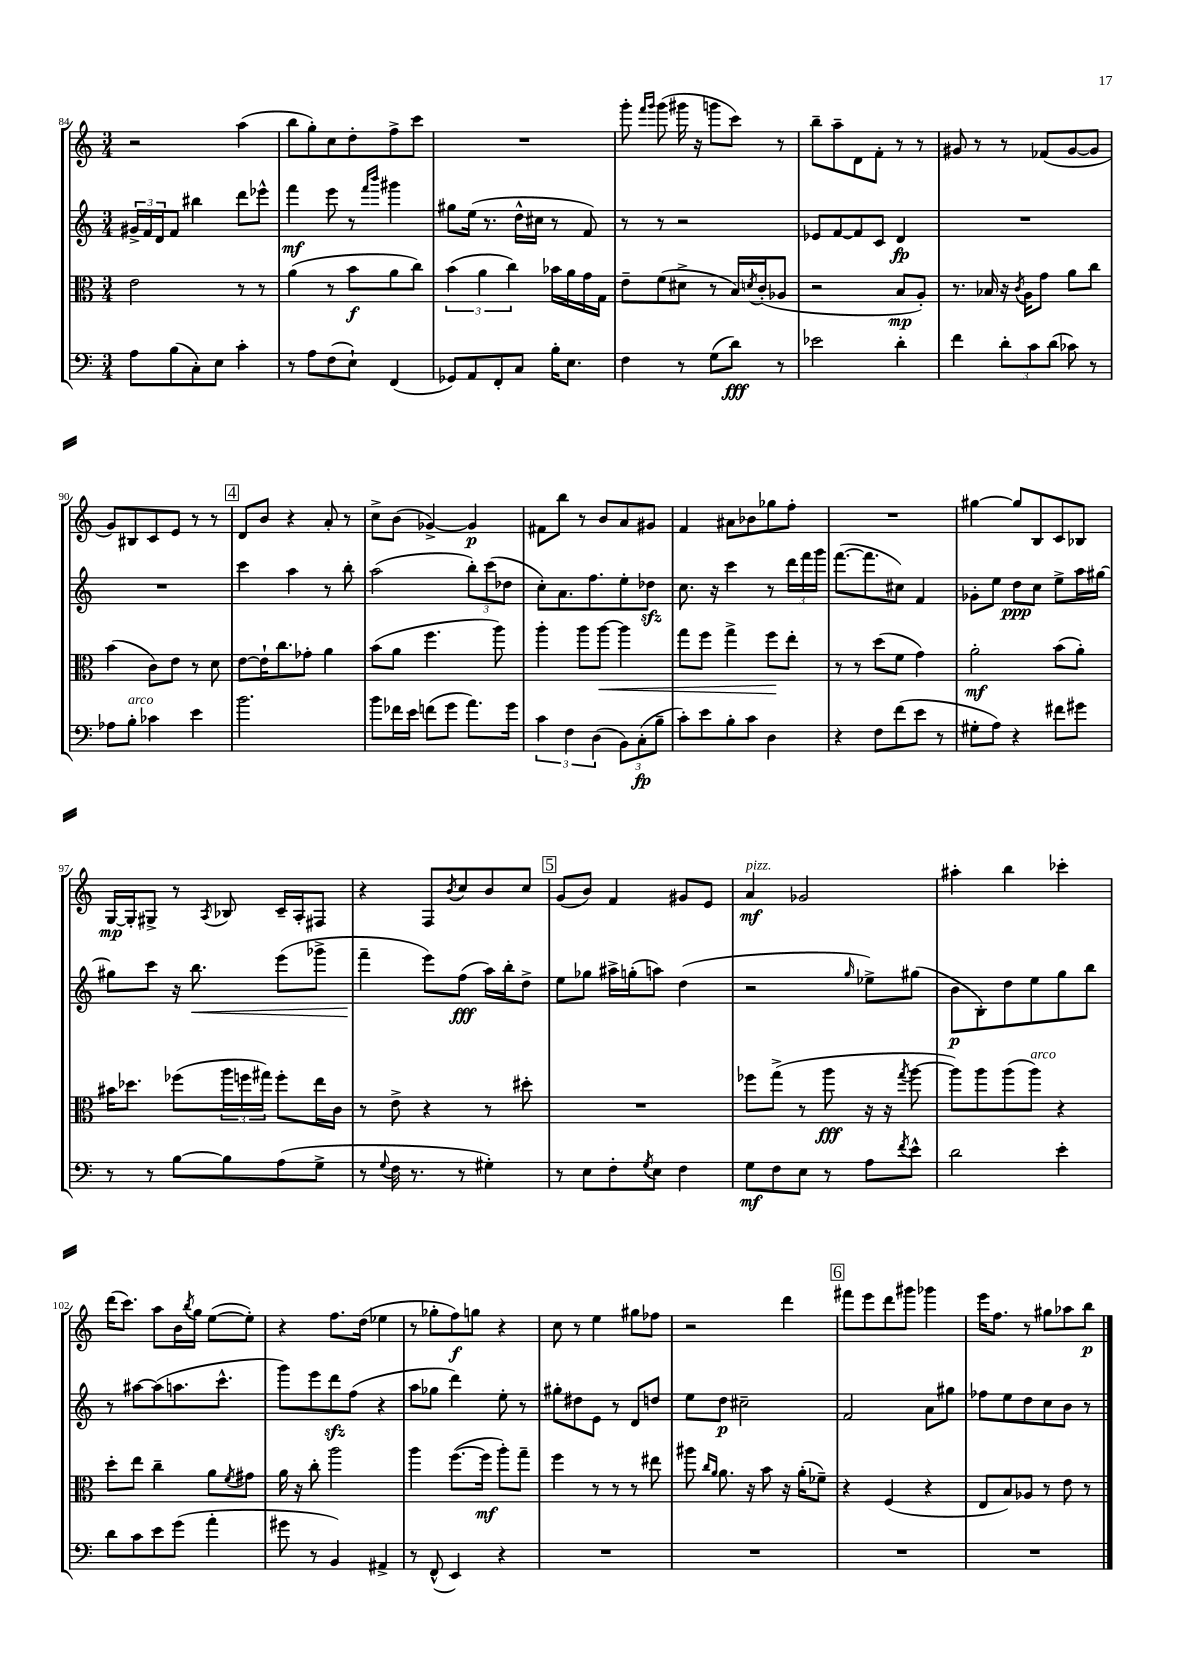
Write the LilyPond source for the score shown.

<<
\new StaffGroup <<
\new Staff = "s0" {
    \clef treble \key c \major \numericTimeSignature \time 3/4
    r2 a''4( |
    b''8 g''8-.) c''8 d''8-. f''8-> c'''8 |
    R2. |
    g'''8-. \grace { f'''16 g'''16 } g'''8( gis'''16 r16 g'''8 c'''8) r8 |
    b''8-- a''8-- d'8 f'8-. r8 r8 |
    gis'8 r8 r8 fes'8( gis'8~ gis'8 |
    g'8) bis8 c'8 e'8 r8 r8 |
    \mark \markup { \box "4" } d'8 b'8 r4 a'8-. r8 |
    c''8-> b'8( ges'4~->) ges'4\p |
    fis'8 b''8 r8 b'8 a'8 gis'8 |
    f'4 ais'8 bes'8 ges''8 f''8-. |
    R2. |
    gis''4~ gis''8 b8 c'8 bes8 |
    g16~\mp g16-. gis8-> r8 \acciaccatura { a8 } bes8 c'16-- a16-. fis8 |
    r4 f8 \acciaccatura { b'8 } c''8 b'8 c''8 |
    \mark \markup { \box "5" } g'8( b'8) f'4 gis'8 e'8 |
    a'4\mf^\markup { \italic "pizz." } ges'2 |
    ais''4-. b''4 ces'''4-. |
    d'''16( c'''8.) a''8 b'16 \acciaccatura { b''8 } g''16 e''8~( e''8-.) |
    r4 f''8. d''16( ees''4 |
    r8 ges''8-. f''8\f) g''8 r4 |
    c''8 r8 e''4 gis''8 fes''8 |
    r2 d'''4 |
    \mark \markup { \box "6" } fis'''8 e'''8 d'''8 gis'''8 ges'''4 |
    e'''16 f''8. r8 gis''8 aes''8 b''8\p \bar "|." |
}
\new Staff = "s1" {
    \clef treble \key c \major \numericTimeSignature \time 3/4
    \tuplet 3/2 { gis'16-> f'16 d'16 } f'8 bis''4 d'''8 ees'''8-^ |
    f'''4\mf e'''8 r8 \grace { f'''16 b'''16 } gis'''4 |
    gis''8 e''16( r8. d''16-^ cis''16 r8 f'8) |
    r8 r8 r2 |
    ees'8 f'8~ f'8 c'8 d'4\fp |
    R2. |
    R2. |
    \mark \markup { \box "4" } c'''4 a''4 r8 b''8-. |
    a''2( \tuplet 3/2 { b''8-.) c'''8( des''8 } |
    c''8-.) a'8. f''8. e''8-. des''8\sfz |
    c''8. r16 c'''4 r8 \tuplet 3/2 { d'''16 f'''16 g'''16 } |
    f'''8.~( f'''8. cis''8) f'4 |
    ges'8-. e''8 d''8\ppp c''8 e''8-> a''16 gis''16~ |
    gis''8 c'''8 r16 b''8.\< e'''8( ges'''8-> |
    f'''4--\! e'''8) f''8\fff( a''16) b''16-. d''8-> |
    \mark \markup { \box "5" } e''8 ges''8 ais''16-> g''16-.( a''8) d''4( |
    r2 \grace { g''16 } ees''8->) gis''8( |
    b'8\p b8-.) d''8 e''8 g''8 b''8 |
    r8 ais''8~ ais''8( a''8. c'''8.-^ |
    g'''8) e'''8 d'''8\sfz f''8( r4 |
    a''8 ges''8 d'''4) e''8-. r8 |
    gis''8-. dis''8 e'8 r8 d'8 d''8 |
    e''8 d''8\p cis''2-- |
    \mark \markup { \box "6" } f'2 a'8 gis''8 |
    fes''8 e''8 d''8 c''8 b'8 r8 \bar "|." |
}
\new Staff = "s2" {
    \clef alto \key c \major \numericTimeSignature \time 3/4
    e'2 r8 r8 |
    a'4( r8 b'8\f a'8 c''8) |
    \tuplet 3/2 { b'4( a'4 c''4) } bes'16 a'16 g'16 g16 |
    e'8-- f'8( dis'8-> r8 b16) \acciaccatura { d'8 } c'16-.( aes8 |
    r2 b8\mp a8-.) |
    r8. bes16 r16 \acciaccatura { c'8 } a16 g'8 a'8 c''8 |
    b'4( c'8) e'8 r8 d'8 |
    \mark \markup { \box "4" } e'8~ e'16-! c''8. ges'8-. a'4 |
    b'8( a'8 f''4. a''8) |
    a''4-. a''8 a''8~\< a''4 |
    g''8 f''8 g''4-> f''8\! e''8-. |
    r8 r8 d''8( f'8 g'4) |
    a'2-.\mf b'8( a'8-.) |
    bis'16 des''8. fes''8( \tuplet 3/2 { a''16 f''16 gis''16) } f''8-. e''16 c'16 |
    r8 e'8-> r4 r8 dis''8-. |
    \mark \markup { \box "5" } R2. |
    fes''8 g''8->( r8 a''8\fff r16 r16 \acciaccatura { g''8 } a''8~ |
    a''8) a''8 a''8( a''8^\markup { \italic "arco" }) r4 |
    d''8-. e''8 c''4-- a'8 \acciaccatura { f'8 } gis'8 |
    a'16 r16 c''8-. a''2 |
    a''4 f''8.~( f''16\mf a''8-.) g''8-- |
    f''4 r8 r8 r8 eis''8 |
    ais''8 \grace { c''16 a'16 } a'8. r16 b'8 r16 a'16-.( fes'8--) |
    \mark \markup { \box "6" } r4 f4( r4 |
    e8 b8) aes8 r8 e'8 r8 \bar "|." |
}
\new Staff = "s3" {
    \clef bass \key c \major \numericTimeSignature \time 3/4
    a8 b8( c8-.) e8 c'4-. |
    r8 a8 f8( e8-!) f,4( |
    ges,8) a,8 f,8-. c8 b16-. e8. |
    f4 r8 g8( d'8\fff) r8 |
    ees'2 d'4-. |
    f'4 \tuplet 3/2 { d'8-. c'8 d'8( } ces'8) r8 |
    aes8 b8-.^\markup { \italic "arco" } ces'4 e'4 |
    \mark \markup { \box "4" } b'2. |
    b'8 fes'16 e'16 f'8( g'8 a'8.) g'16 |
    \tuplet 3/2 { c'4 f4 d4( } \tuplet 3/2 { b,8) c8-.\fp( b8-- } |
    c'8-.) e'8 b8-. c'8 d4 |
    r4 f8 f'8( e'8 r8 |
    gis8-. a8) r4 fis'8 gis'8 |
    r8 r8 b8~ b8 a8( g8-> |
    r8 \appoggiatura { g8 } f16 r8. r8 gis4-.) |
    \mark \markup { \box "5" } r8 e8 f8-. \acciaccatura { g8 } e8 f4 |
    g8\mf f8 e8 r8 a8 \acciaccatura { f'8 } e'8-^ |
    d'2 e'4-. |
    d'8 c'8 e'8 g'8( a'4-. |
    gis'8 r8 b,4) ais,4-> |
    r8 f,8-^( e,4) r4 |
    R2. |
    R2. |
    \mark \markup { \box "6" } R2. |
    R2. \bar "|." |
}
>>
>>
\layout { \context { \Score currentBarNumber = #84 } }
